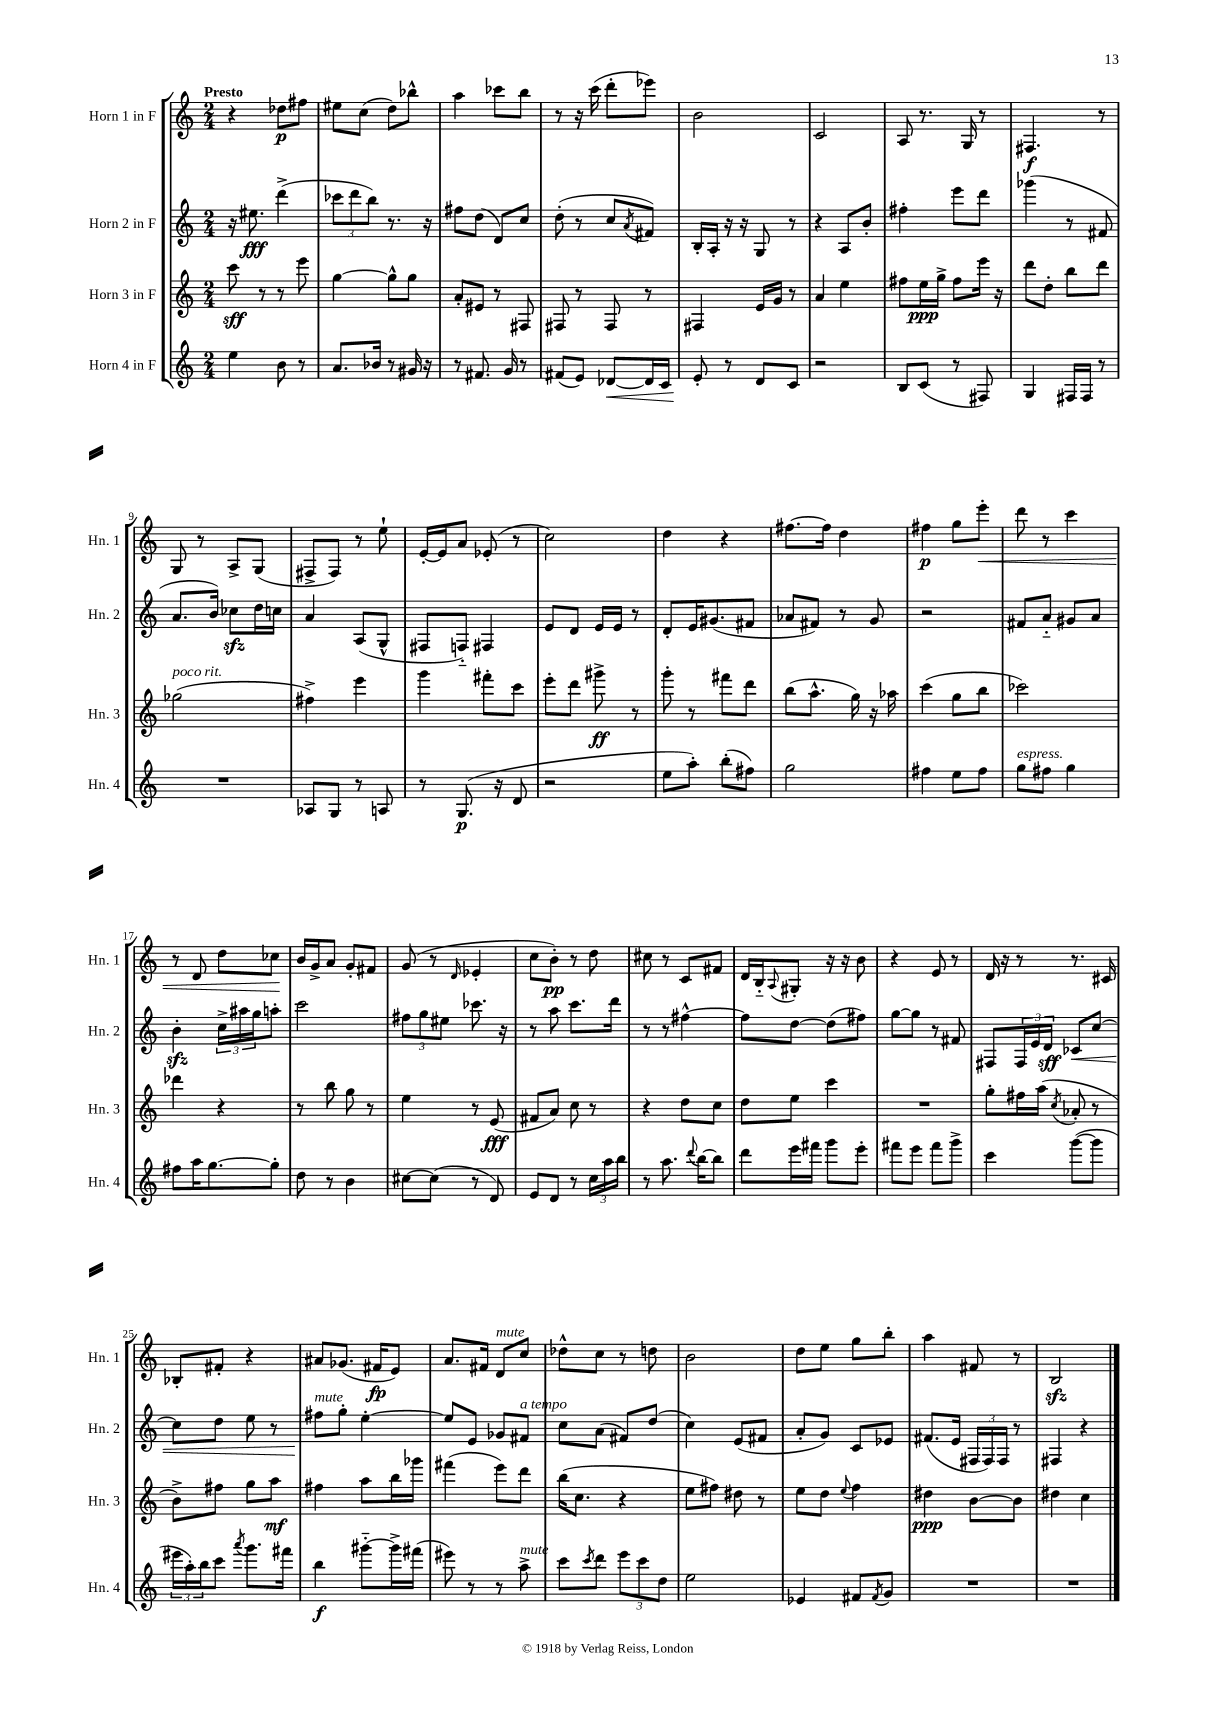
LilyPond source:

<<
\new StaffGroup <<
\new Staff = "s0" \with { instrumentName = "Horn 1 in F" shortInstrumentName = "Hn. 1" } {
    \clef treble \key c \major \numericTimeSignature \time 2/4 \tempo "Presto"
    r4 des''8\p fis''8 |
    eis''8 c''8( d''8) bes''8-^ |
    a''4 ces'''8 b''8 |
    r8 r16 c'''16( d'''8-. ees'''8) |
    b'2 |
    c'2 |
    a8 r8. g16 r8 |
    fis4.\f r8 |
    g8 r8 a8-> g8( |
    fis8-> fis8) r8 e''8-! |
    e'16~-. e'16 a'8 ees'8-.( r8 |
    c''2) |
    d''4 r4 |
    fis''8.~ fis''16 d''4 |
    fis''4\p g''8 e'''8-.\< |
    d'''8 r8 c'''4 |
    r8 d'8 d''8 ces''8\! |
    b'16 g'16-> a'8 g'8-. fis'8 |
    g'8( r8 \grace { d'16 } ees'4-. |
    c''8 b'8-.\pp) r8 d''8 |
    cis''8 r8 c'8 fis'8 |
    d'16 b16-_ \appoggiatura { a8 } gis8-. r16 r16 b'8 |
    r4 e'8 r8 |
    d'16 r16 r8 r8. cis'16 |
    bes8-. fis'8-. r4 |
    ais'8 ges'8.( fis'16\fp e'8) |
    a'8. fis'16 d'8^\markup { \italic "mute" } c''8 |
    des''8-^ c''8 r8 d''8 |
    b'2 |
    d''8 e''8 g''8 b''8-. |
    a''4 fis'8 r8 |
    b2\sfz \bar "|." |
}
\new Staff = "s1" \with { instrumentName = "Horn 2 in F" shortInstrumentName = "Hn. 2" } {
    \clef treble \key c \major \numericTimeSignature \time 2/4
    r16 eis''8.\fff d'''4->( |
    \tuplet 3/2 { ces'''8 d'''8 b''8) } r8. r16 |
    fis''8 d''8( d'8) c''8 |
    d''8-.( r8 c''8 \acciaccatura { a'8 } fis'8) |
    b16-. a16-. r16 r16 g8 r8 |
    r4 a8 b'8-. |
    fis''4-. e'''8 d'''8 |
    ges'''4( r8 fis'8 |
    a'8. b'16) ces''8\sfz d''16 c''16 |
    a'4 a8( g8-^ |
    fis8 f8-_) fis4 |
    e'8 d'8 e'16 e'16 r8 |
    d'8-. e'16 gis'8.( fis'8 |
    aes'8 fis'8) r8 g'8 |
    r2 |
    fis'8 a'8-_ gis'8 a'8 |
    b'4-.\sfz \tuplet 3/2 { c''16-> ais''16 g''16 } a''8-. |
    c'''2 |
    \tuplet 3/2 { fis''8 g''8 eis''8 } ces'''8. r16 |
    r8 a''8 c'''8. d'''16 |
    r8 r8 fis''4~-^ |
    fis''8 d''8~ d''8( fis''8) |
    g''8~ g''8 r8 fis'8 |
    fis8 \tuplet 3/2 { fis16 e'16 d'16\sff } ces'8\< c''8~ |
    c''8 d''8 e''8 r8 |
    fis''8\!^\markup { \italic "mute" } g''8-. e''4~-. |
    e''8 e'8 ges'8 fis'8^\markup { \italic "a tempo" } |
    c''8 a'8( fis'8) d''8( |
    c''4) e'8( fis'8 |
    a'8-. g'8) c'8 ees'8 |
    fis'8.( e'16 \tuplet 3/2 { fis16 fis16) fis16 } r8 |
    fis4 r4 \bar "|." |
}
\new Staff = "s2" \with { instrumentName = "Horn 3 in F" shortInstrumentName = "Hn. 3" } {
    \clef treble \key c \major \numericTimeSignature \time 2/4
    c'''8\sff r8 r8 e'''8 |
    g''4~ g''8-^ g''8 |
    a'8-. eis'8 r8 fis8 |
    fis8 r8 fis8 r8 |
    fis4 e'16 g'16 r8 |
    a'4 e''4 |
    fis''8 e''16\ppp g''16-> fis''8 e'''16 r16 |
    d'''8 d''8-. b''8 d'''8 |
    ges''2^\markup { \italic "poco rit." }( |
    fis''4->) e'''4 |
    g'''4 fis'''8-. c'''8 |
    e'''8-. d'''8 gis'''8->\ff r8 |
    g'''8-. r8 fis'''8 d'''8 |
    b''8( a''8.-^ g''16) r16 aes''16 |
    c'''4( g''8 b''8 |
    ces'''2) |
    des'''4 r4 |
    r8 b''8 g''8 r8 |
    e''4 r8 e'8\fff( |
    fis'8 a'8) c''8 r8 |
    r4 d''8 c''8 |
    d''8 e''8 c'''4 |
    R2 |
    g''8-. fis''16 a''16( \acciaccatura { c''8 } aes'8-. r8 |
    b'8->) fis''8 g''8 a''8\mf |
    fis''4 a''8 b''16 ges'''16 |
    fis'''4( e'''8) d'''8 |
    b''16( c''8. r4 |
    e''8 fis''8) dis''8 r8 |
    e''8 d''8 \appoggiatura { e''8 } f''4 |
    dis''4\ppp b'8~ b'8 |
    dis''4 c''4 \bar "|." |
}
\new Staff = "s3" \with { instrumentName = "Horn 4 in F" shortInstrumentName = "Hn. 4" } {
    \clef treble \key c \major \numericTimeSignature \time 2/4
    e''4 b'8 r8 |
    a'8. bes'16 r8 gis'16 r16 |
    r8 fis'8. g'16 r8 |
    fis'8( e'8) des'8~\< des'16 c'16 |
    e'8-.\! r8 d'8 c'8 |
    r2 |
    b8 c'8( r8 fis8) |
    g4 fis16 fis16 r8 |
    R2 |
    aes8 g8 r8 a8 |
    r8 g8.\p( r16 d'8 |
    r2 |
    e''8 a''8-.) b''8-.( fis''8) |
    g''2 |
    fis''4 e''8 fis''8 |
    g''8^\markup { \italic "espress." } fis''8 g''4 |
    fis''8 a''16 g''8.~ g''8-. |
    d''8 r8 b'4 |
    cis''8~ cis''8( r8 d'8) |
    e'8 d'8 r8 \tuplet 3/2 { c''16 a''16 b''16 } |
    r8 a''8. \appoggiatura { d'''8 } b''16~ b''8 |
    d'''8 e'''16 fis'''16 g'''8 e'''8-. |
    fis'''8 e'''8 fis'''8 g'''8-> |
    c'''4 g'''8~( g'''8 |
    \tuplet 3/2 { eis'''16 a''16-.) b''16 } c'''8 \acciaccatura { a'''8 } g'''8. fis'''16 |
    b''4\f gis'''8~-_ gis'''16-> fis'''16( |
    eis'''8) r8 r8 a''8->^\markup { \italic "mute" } |
    c'''8 \acciaccatura { c'''8 } d'''8 \tuplet 3/2 { e'''8 c'''8 d''8 } |
    e''2 |
    ees'4 fis'8 \acciaccatura { fis'8 } g'8 |
    R2 |
    R2 \bar "|." |
}
>>
>>
